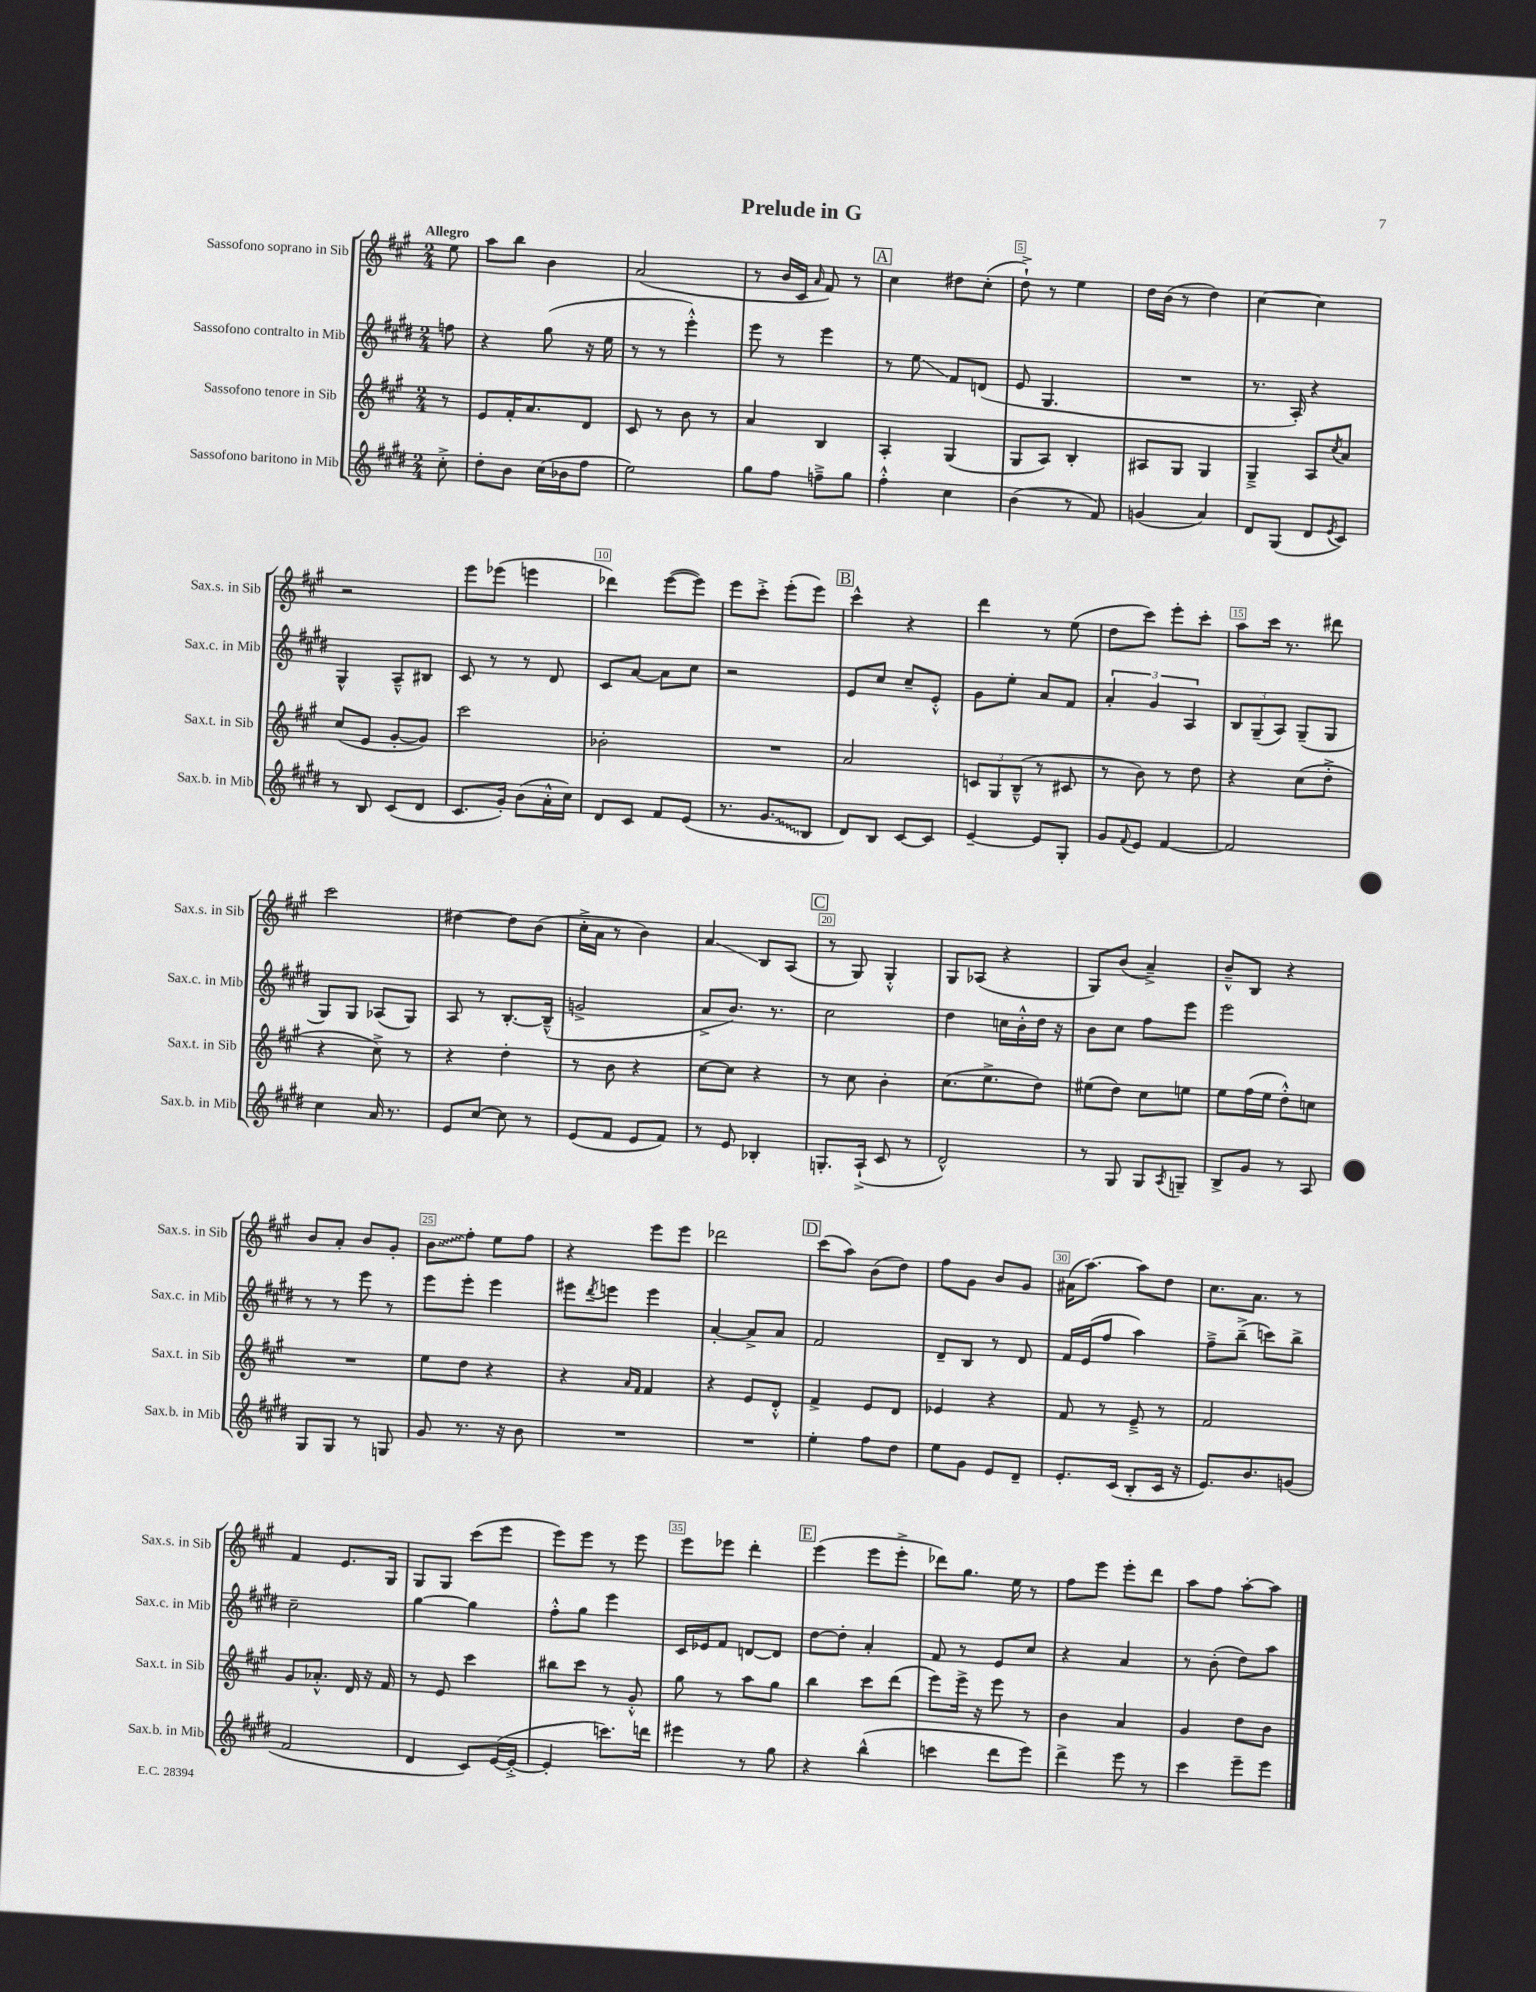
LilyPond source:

\header { title = "Prelude in G" }
<<
\new StaffGroup <<
\new Staff = "s0" \with { instrumentName = "Sassofono soprano in Sib" shortInstrumentName = "Sax.s. in Sib" } {
    \clef treble \key a \major \numericTimeSignature \time 2/4 \partial 8 \tempo "Allegro"
    e''8 |
    a''8 b''8 b'4 |
    a'2( |
    r8 b'16 cis'16 \grace { a'16 } fis'8) r8 |
    \mark \markup { \box "A" } cis''4 dis''8 cis''8-.( |
    d''8-!->) r8 e''4 |
    d''16 b'16( r8 d''4) |
    cis''4~ cis''4 |
    r2 |
    e'''8 ees'''8( e'''4 |
    des'''4) e'''8~( e'''8) |
    e'''8 cis'''8-.-> e'''8-.( e'''8) |
    \mark \markup { \box "B" } cis'''4-^ r4 |
    d'''4 r8 e''8( |
    d''8 cis'''8) e'''8-. cis'''8-. |
    a''8 cis'''16 r8. dis'''8 |
    cis'''2 |
    dis''4~ dis''8 b'8( |
    cis''16-.-> a'16 r8 b'4) |
    a'4\glissando b8 a8( |
    \mark \markup { \box "C" } r8 gis8) gis4-.-^ |
    gis8 aes8( r4 |
    gis8) b'8( a'4--->) |
    b'8---^ b8 r4 |
    b'8 a'8-. b'8 gis'8-. |
    \once \override Glissando.style = #'zigzag b'8\glissando fis''8-. e''8 fis''8 |
    r4 e'''8 e'''8 |
    des'''2 |
    \mark \markup { \box "D" } cis'''8( a''8) b'8( d''8) |
    fis''8 gis'8 b'8 gis'8 |
    ais'16( a''8.~) a''8 d''8 |
    cis''8. a'8. r8 |
    fis'4 e'8. gis16 |
    gis8 gis8 cis'''8( e'''8 |
    e'''8) e'''8 r8 e'''8 |
    e'''8 ees'''8 d'''4-. |
    \mark \markup { \box "E" } e'''4( e'''8 e'''8-.-> |
    des'''8) gis''8. e''16 r8 |
    fis''8 e'''8 e'''8-. d'''8 |
    a''8 fis''8 a''8~-. a''8 \bar "|." |
}
\new Staff = "s1" \with { instrumentName = "Sassofono contralto in Mib" shortInstrumentName = "Sax.c. in Mib" } {
    \clef treble \key e \major \numericTimeSignature \time 2/4 \partial 8
    f''8 |
    r4 gis''8( r16 e''16 |
    r8 r8 e'''4-.-^) |
    e'''8 r8 e'''4 |
    \mark \markup { \box "A" } r8 e''8\glissando fis'8 d'8( |
    e'8 gis4. |
    R2 |
    r8. a16-.) r4 |
    gis4-^ a8---^ bis8 |
    cis'8 r8 r8 dis'8 |
    cis'8 a'8~ a'8 cis''8 |
    r2 |
    \mark \markup { \box "B" } e'8 cis''8 cis''8-- e'8-.-^ |
    gis'8 e''8-. a'8 fis'8 |
    \tuplet 3/2 { a'4-. gis'4 a4 } |
    \tuplet 3/2 { b8 gis8--( a8) } gis8--( gis8 |
    gis8) gis8 aes8( gis8) |
    a8 r8 b8.~-. b16---^( |
    g'2-> |
    a'8-> b'8.) r8. |
    \mark \markup { \box "C" } cis''2 |
    dis''4 c''16 b'16-.-^ dis''16 r16 |
    b'8 cis''8 fis''8 e'''8 |
    e'''2 |
    r8 r8 e'''8 r8 |
    e'''8 e'''8-. e'''4 |
    eis'''8 \acciaccatura { dis'''8 } e'''8 e'''4 |
    a'4~-. a'8-> a'8 |
    \mark \markup { \box "D" } fis'2 |
    dis'8-- b8 r8 dis'8 |
    fis'16 e'16( fis''8 a''4) |
    fis''8---> b''8--->( c'''8) b''8-> |
    cis''2-- |
    gis''4~ gis''4 |
    fis''8-.-^ gis''8 e'''4 |
    cis'16 ees'16 fis'8 d'8~ d'8 |
    \mark \markup { \box "E" } dis''8~ dis''8-. a'4-. |
    fis'8 r8 e'8 cis''8 |
    r4 a'4 |
    r8 b'8-.( dis''8) a''8 \bar "|." |
}
\new Staff = "s2" \with { instrumentName = "Sassofono tenore in Sib" shortInstrumentName = "Sax.t. in Sib" } {
    \clef treble \key a \major \numericTimeSignature \time 2/4 \partial 8
    r8 |
    e'8 fis'16-. a'8. d'8 |
    cis'8 r8 b'8 r8 |
    a'4 b4 |
    \mark \markup { \box "A" } a4-. gis4( |
    gis8 a8) b4-. |
    ais8 gis8 gis4 |
    gis4---> a8 \acciaccatura { cis''8 } a'8 |
    cis''8( e'8 gis'8~-. gis'8) |
    cis'''2 |
    bes'2-. |
    R2 |
    \mark \markup { \box "B" } a'2 |
    \tuplet 3/2 { c'8 gis8 b8---^( } r8 cis'8 |
    r8 b'8) r8 d''8 |
    r4 cis''8( d''8-.-> |
    r4 cis''8->) r8 |
    r4 d''4-. |
    r8 b'8 r4 |
    cis''8~ cis''8 r4 |
    \mark \markup { \box "C" } r8 cis''8 b'4-. |
    cis''8.( e''8.-> d''8) |
    eis''8( d''8) cis''8 e''8 |
    e''8 fis''16( e''16 d''8-.-^) c''8 |
    R2 |
    e''8 d''8 r4 |
    r4 \grace { a'16 fis'16 } fis'4 |
    r4 e'8 d'8-.-^ |
    \mark \markup { \box "D" } fis'4-> e'8 d'8 |
    ees'4 r4 |
    fis'8 r8 e'8---> r8 |
    fis'2 |
    gis'8 aes'8.-.-^ d'16 r16 fis'16 |
    r8 e'8 cis'''4 |
    bis''8 cis'''8 r8 gis'8-.-^ |
    gis''8 r8 a''8 gis''8 |
    \mark \markup { \box "E" } b''4 cis'''8 d'''8( |
    e'''8) e'''16-> r16 e'''8 r8 |
    b'4 a'4 |
    gis'4 d''8 b'8 \bar "|." |
}
\new Staff = "s3" \with { instrumentName = "Sassofono baritono in Mib" shortInstrumentName = "Sax.b. in Mib" } {
    \clef treble \key e \major \numericTimeSignature \time 2/4 \partial 8
    cis''8-.-> |
    dis''8-. b'8 cis''16( bes'16 fis''8 |
    e''2) |
    gis''8 fis''8 f''8---> gis''8 |
    \mark \markup { \box "A" } fis''4-.-^ cis''4 |
    b'4( r8 fis'8) |
    g'4( a'4) |
    dis'8 gis8( dis'8 \acciaccatura { e'8 } cis'8) |
    r8 b8 cis'8( dis'8 |
    cis'8. gis'16-.) b'8( a'16-.-^ cis''16) |
    dis'8 cis'8 fis'8 e'8( |
    r8. \once \override Glissando.style = #'zigzag gis'8.\glissando b8 |
    \mark \markup { \box "B" } dis'8) b8 cis'8~ cis'8 |
    e'4~-- e'8 gis8-. |
    gis'8 \appoggiatura { fis'8 } e'8 fis'4~ |
    fis'2 |
    cis''4 a'16 r8. |
    e'8 cis''8~ cis''8 r8 |
    e'8( fis'8 e'8 fis'8) |
    r8 e'8 bes4-. |
    \mark \markup { \box "C" } g8.-. a16-!->( cis'8 r8 |
    dis'2-^) |
    r8 gis8 gis8 \acciaccatura { a8 } g8-- |
    b8-> gis'8 r8 a8 |
    gis8 gis8 r8 g8 |
    gis'8 r8. r16 b'8 |
    R2 |
    R2 |
    \mark \markup { \box "D" } e''4-. fis''8 dis''8 |
    e''8 gis'8 e'8 dis'8-- |
    e'8.-. cis'16( b8-. cis'16 r16 |
    e'8.) b'8. g'8( |
    fis'2 |
    dis'4 cis'8) e'16~( e'16~-.-> |
    e'4-. c'''8.) d'''16 |
    eis'''4 r8 gis''8 |
    \mark \markup { \box "E" } r4 b''4-^( |
    c'''4 dis'''8 e'''8) |
    dis'''4-> e'''8 r8 |
    cis'''4 e'''8-- e'''8 \bar "|." |
}
>>
>>
\layout { \context { \Score \override BarNumber.break-visibility = ##(#f #t #t) barNumberVisibility = #(every-nth-bar-number-visible 5) \override BarNumber.stencil = #(make-stencil-boxer 0.1 0.3 ly:text-interface::print) } }
